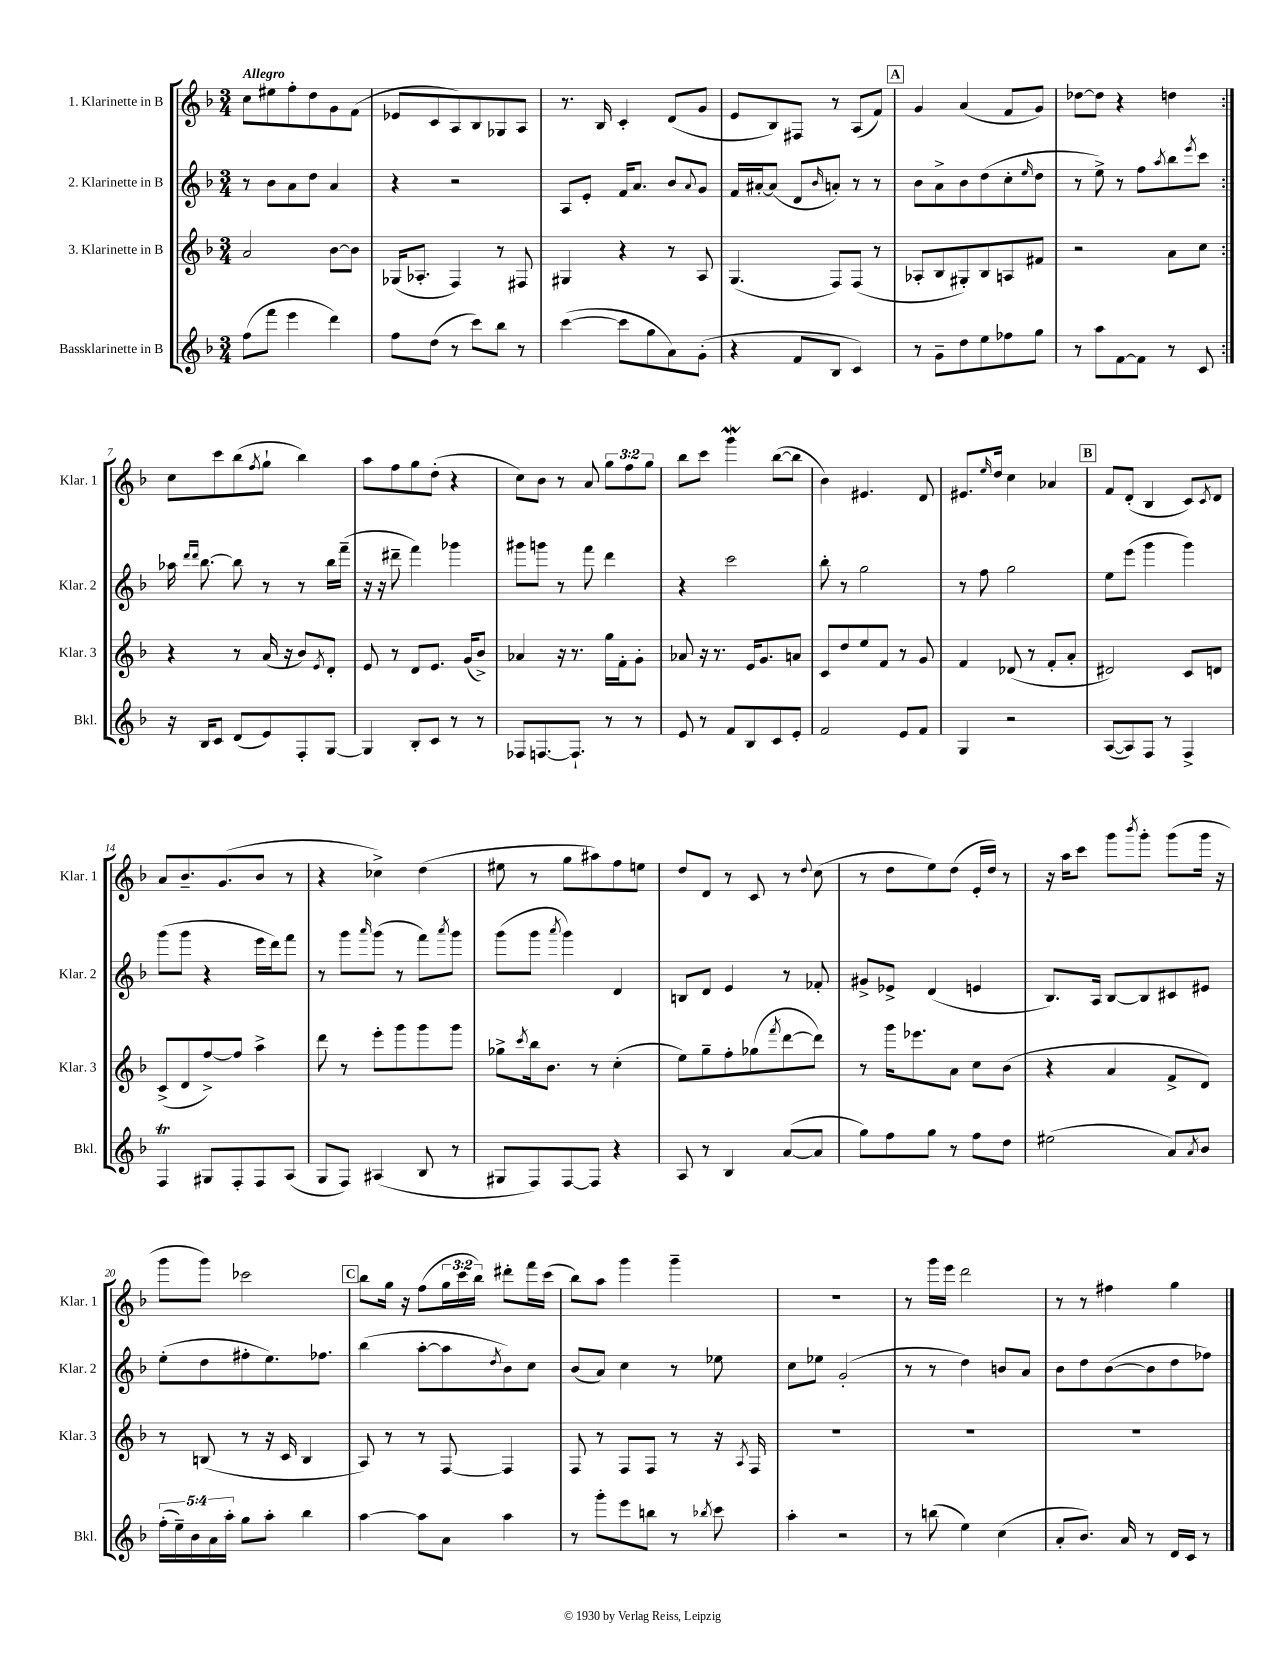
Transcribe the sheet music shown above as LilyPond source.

<<
\new StaffGroup <<
\new Staff = "s0" \with { instrumentName = "1. Klarinette in B" shortInstrumentName = "Klar. 1" } {
    \clef treble \key f \major \numericTimeSignature \time 3/4 \override Staff.TupletNumber.text = #tuplet-number::calc-fraction-text \tempo "Allegro"
    \repeat volta 2 { c''8 eis''8 f''8-. d''8 g'8 f'8( |
    ees'8 c'8 a8) bes8 ges8 a8 |
    r8. bes16 c'4-. d'8( g'8 |
    e'8 bes8) fis8 r8 a8( f'8) |
    \mark \markup { \box "A" } g'4 a'4( f'8 g'8) |
    des''8~ des''8 r4 d''4 | }
    c''8 c'''8 bes''8( \acciaccatura { f''8 } g''8-! bes''4) |
    a''8 f''8 g''8 d''8-.( r4 |
    c''8) bes'8 r8 a'8 \tuplet 3/2 { g''8 f''8 g''8 } |
    bes''8 c'''8 g'''4\mordent bes''8~( bes''8 |
    bes'4) eis'4. d'8 |
    eis'8. \grace { e''16 } d''16 c''4 aes'4 |
    \mark \markup { \box "B" } f'8 d'8-.( bes4 c'8) \acciaccatura { c'8 } d'8 |
    a'8 bes'8.-- g'8.( bes'8 r8 |
    r4 ces''4->) d''4( |
    eis''8 r8 g''8 ais''8) f''8 e''8 |
    d''8 d'8 r8 c'8 r8 \appoggiatura { d''8 } c''8( |
    r8 d''8 e''8) d''8( e'16-. d''16) r8 |
    r16 a''16 c'''8 g'''8 \acciaccatura { bes'''8 } g'''8-. g'''8( g'''16 r16 |
    g'''8 g'''8) ces'''2 |
    \mark \markup { \box "C" } bes''8 g''16 r16 f''8( \tuplet 3/2 { g''16 c'''16 bes''16) } dis'''8-. f'''16 c'''16( |
    bes''8) a''8 g'''4 g'''4-- |
    R2. |
    r8 g'''16 e'''16 d'''2 |
    r8 r8 fis''4 g''4 \bar "|." |
}
\new Staff = "s1" \with { instrumentName = "2. Klarinette in B" shortInstrumentName = "Klar. 2" } {
    \clef treble \key f \major \numericTimeSignature \time 3/4
    \repeat volta 2 { r8 bes'8 a'8 d''8 a'4 |
    r4 r2 |
    a8 e'8-. f'16 a'8. bes'8 \appoggiatura { a'8 } g'8 |
    f'16 ais'16~-. ais'8( d'8 \grace { bes'16 } a'8-.) r8 r8 |
    \mark \markup { \box "A" } bes'8 a'8-> bes'8 d''8( c''8-. \grace { e''16 } d''8 |
    r8 e''8->) r8 f''8 \acciaccatura { a''8 } bes''8 \acciaccatura { e'''8 } c'''8 | }
    aes''16 \grace { d'''16 d'''16 } bes''8.~ bes''8 r8 r8 bes''16 f'''16--( |
    r16 r16 dis'''8-- f'''4) ges'''4 |
    gis'''8 g'''8 r8 f'''8 d'''4 |
    r4 c'''2 |
    bes''8-. r8 g''2 |
    r8 f''8 g''2 |
    \mark \markup { \box "B" } e''8 e'''8( g'''4 g'''4) |
    g'''8( g'''8 r4 e'''16 d'''16) f'''8 |
    r8 g'''8 \grace { a'''16 } g'''8( r8 f'''8) \acciaccatura { a'''8 } g'''8 |
    g'''8( g'''8 \acciaccatura { a'''8 } g'''4) d'4 |
    b8 d'8 e'4 r8 fes'8-. |
    gis'8-> ees'8-> d'4( e'4 |
    bes8.) a16 bes8~ bes8 cis'8 eis'8 |
    e''8-.( d''8 fis''8-. e''8.) fes''8. |
    \mark \markup { \box "C" } bes''4( a''8~-. a''8 \acciaccatura { d''8 } bes'8) c''8 |
    bes'8( a'8) c''4 r8 ees''8 |
    c''8 ees''8 g'2-.( |
    r8 r8 d''4) b'8 a'8 |
    bes'8 d''8 bes'8~( bes'8 d''8 fes''8) \bar "|." |
}
\new Staff = "s2" \with { instrumentName = "3. Klarinette in B" shortInstrumentName = "Klar. 3" } {
    \clef treble \key f \major \numericTimeSignature \time 3/4
    \repeat volta 2 { a'2 bes'8~ bes'8 |
    ges16( aes8.-. f4) r8 fis8 |
    gis4 r4 r8 a8 |
    g4.( f8) f8( r8 |
    \mark \markup { \box "A" } aes8-. bes8 gis8-.) bes8 a8 fis'8 |
    r2 a'8 c''8 | }
    r4 r8 a'16( r16 bes'8) \acciaccatura { e'8 } d'8-. |
    e'8 r8 d'8 e'8. g'16( bes'8->) |
    aes'4 r16 r8. g''16 f'16-. g'8-. |
    aes'8 r16 r8. e'16 g'8. a'8 |
    c'8 d''8 e''8 f'8 r8 g'8 |
    f'4 des'8( r8 f'8-. a'8-. |
    \mark \markup { \box "B" } dis'2) c'8 d'8 |
    c'8->( d'8 f''8~->) f''8 a''4-> |
    d'''8 r8 e'''8-. g'''8 g'''8 g'''8 |
    ges''8-> \acciaccatura { c'''8 } bes''16 bes'8. r8 c''4-.( |
    e''8) g''8-- f''8-. ges''8( \acciaccatura { f'''8 } d'''8~ d'''8) |
    r8 g'''16 ees'''8. a'8 c''8 bes'8( |
    r4 a'4 f'8-> d'8) |
    r8 b8( r8 r16 c'16 b4 |
    \mark \markup { \box "C" } a8) r8 r8 f8~ f4 |
    f8 r8 f8 f8 r8 r16 \acciaccatura { a8 } f16 |
    R2. |
    R2. |
    R2. \bar "|." |
}
\new Staff = "s3" \with { instrumentName = "Bassklarinette in B" shortInstrumentName = "Bkl." } {
    \clef treble \key f \major \numericTimeSignature \time 3/4 \override Staff.TupletNumber.text = #tuplet-number::calc-fraction-text
    \repeat volta 2 { f''8( f'''8 e'''4 d'''4) |
    f''8 d''8( r8 c'''8) bes''8 r8 |
    c'''4~( c'''8 g''8 a'8) g'8-.( |
    r4 f'8 bes8 c'4) |
    \mark \markup { \box "A" } r8 g'8-- d''8 e''8 fes''8 g''8 |
    r8 a''8 f'8~ f'8 r8 c'8 | }
    r16 bes16 c'8 d'8( e'8) f8-. g8~ |
    g4 bes8-. c'8 r8 r8 |
    fes8 f8.~ f8.-! r8 r8 |
    e'8 r8 f'8 bes8 c'8 e'8-. |
    f'2 e'8 f'8 |
    g4 r2 |
    \mark \markup { \box "B" } a8~( a8) f8 r8 f4-> |
    f4\trill gis8 f8-. f8 a8( |
    g8 f8) ais4( bes8 r8 |
    gis8 f8) f8~ f8 r4 |
    a8 r8 bes4 a'8~( a'8 |
    g''8) f''8 g''8 r8 f''8 d''8 |
    eis''2( a'8) \acciaccatura { a'8 } bes'8 |
    \tuplet 5/4 { f''16-.( e''16--) bes'16 a'16 a''16-. } g''8 a''8-. bes''4 |
    \mark \markup { \box "C" } a''4~ a''8 a'8 a''4 |
    r8 g'''8-. e'''8 b''8 r8 \acciaccatura { bes''8 } c'''8 |
    a''4-. r2 |
    r8 b''8( e''4) c''4( |
    a'8-. bes'8.) a'16 r8 d'16 c'16 r8 \bar "|." |
}
>>
>>
